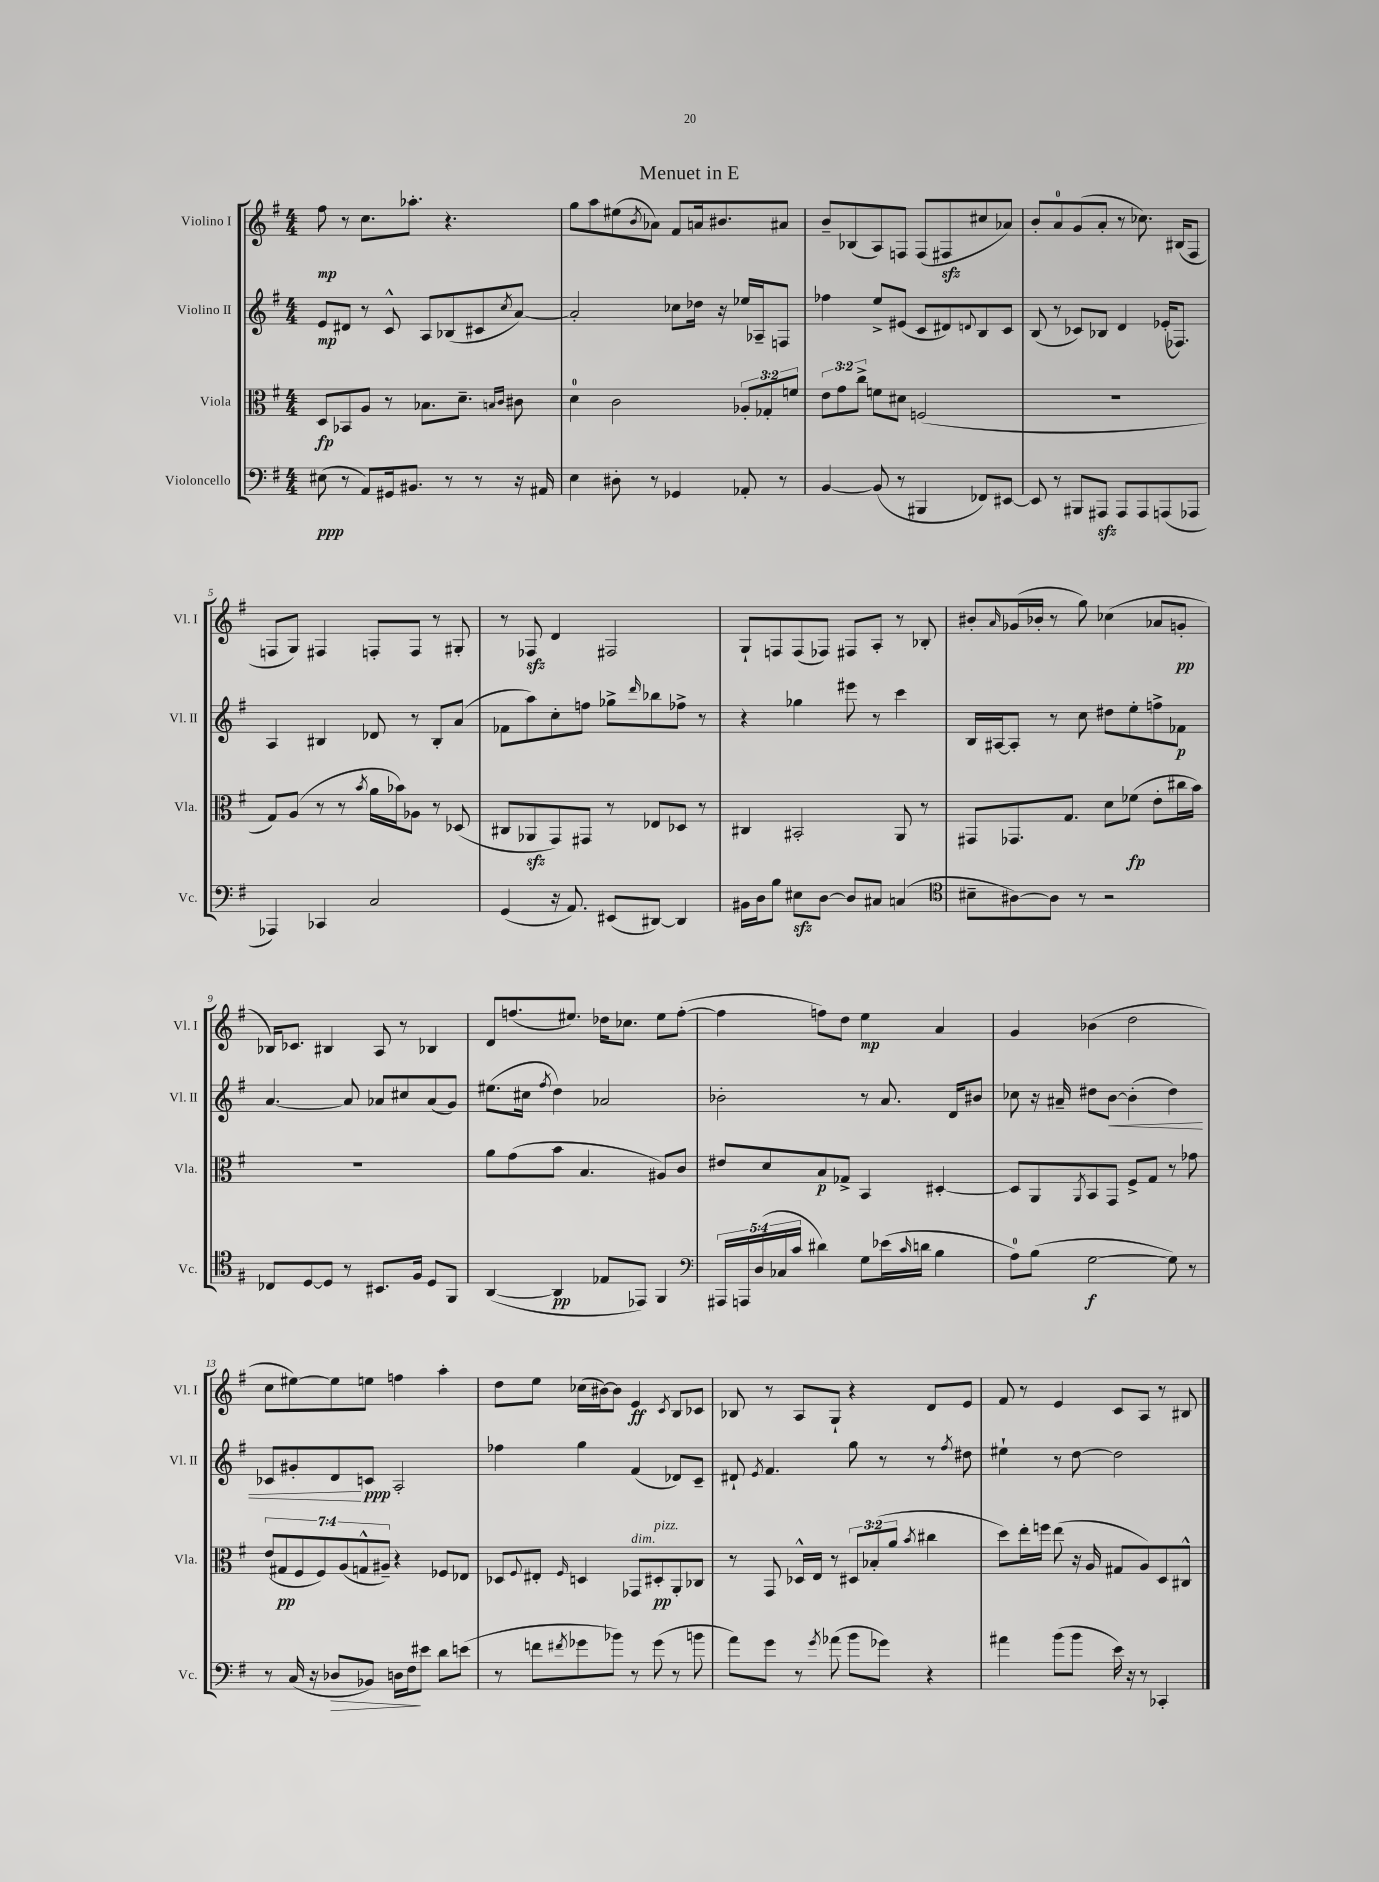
\header { title = "Menuet in E" }
<<
\new StaffGroup <<
\new Staff = "s0" \with { instrumentName = "Violino I" shortInstrumentName = "Vl. I" } {
    \clef treble \key g \major \numericTimeSignature \time 4/4
    fis''8\mp r8 c''8. aes''8.-. r4. |
    g''8 a''8 eis''8( \acciaccatura { b'8 } aes'8) fis'8 a'16 bis'8. ais'8 |
    b'8-- bes8( a8) f8 f8( fis8\sfz cis''8 aes'8) |
    b'8-. a'8-0 g'8( a'8-. r8 ces''8.) bis16( fis8 |
    f8 g8) fis4 f8-. f8 r8 gis8-. |
    r8 fes8\sfz d'4 fis2 |
    g8-! f8 f8( fes8) fis8 a8-. r8 bes8-. |
    bis'8-. \grace { a'16 } ges'16( bes'16-. r8 g''8) ces''4( aes'8 g'8-.\pp |
    bes16) ces'8. bis4 a8 r8 bes4 |
    d'8 f''8.( eis''8.) des''16 ces''8. eis''8 f''8~-.( |
    f''4 f''8) d''8 e''4\mp a'4 |
    g'4 bes'4( d''2 |
    c''8 eis''8~) eis''8 e''8 f''4 a''4-. |
    d''8 e''8 ces''16( bis'16~) bis'8 e'4\ff \acciaccatura { c'8 } b8 ces'8 |
    bes8 r8 a8 g8-! r4 d'8 e'8 |
    fis'8 r8 e'4 c'8 a8 r8 bis8 \bar "|." |
}
\new Staff = "s1" \with { instrumentName = "Violino II" shortInstrumentName = "Vl. II" } {
    \clef treble \key g \major \numericTimeSignature \time 4/4
    e'8\mp dis'8 r8 c'8-^ a8 bes8( cis'8 \acciaccatura { c''8 } a'8~) |
    a'2-. ces''8 des''16 r16 ees''16 aes16-- f8 |
    fes''4 e''8-> eis'8( c'8 dis'8) \appoggiatura { d'8 } b8 c'8 |
    b8( r8 ces'8) bes8 d'4 ees'16-.( fes8.) |
    a4 bis4 des'8 r8 bis8-. a'8( |
    fes'8 a''8) c''8-. f''8 ges''8-> \grace { d'''16 } bes''8 fes''8-> r8 |
    r4 ges''4 eis'''8 r8 c'''4 |
    b16 ais16~ ais8-. r8 c''8 dis''8 e''8-. f''8-> fes'8\p |
    a'4.~ a'8 aes'8 cis''8 aes'8( g'8) |
    eis''8.( cis''16 \acciaccatura { fis''8 } d''4) aes'2 |
    bes'2-. r8 a'8. d'16 bis'8 |
    ces''8 r16 ais'16-- dis''8 b'8~\< b'4-.( dis''4) |
    ces'8 gis'8-. d'8\! c'8\ppp a2-. |
    fes''4 g''4 fis'4( des'8) c'8-- |
    dis'8-! \acciaccatura { e'8 } fis'4. g''8 r8 r8 \acciaccatura { fis''8 } dis''8 |
    eis''4-! r8 d''8~ d''2 \bar "|." |
}
\new Staff = "s2" \with { instrumentName = "Viola" shortInstrumentName = "Vla." } {
    \clef alto \key g \major \numericTimeSignature \time 4/4 \override Staff.TupletNumber.text = #tuplet-number::calc-fraction-text
    d8\fp bes,8 a8 r8 bes8. d'8.-- \grace { b16 c'16 } cis'8 |
    d'4-0 c'2 \tuplet 3/2 { aes8-. ges8-. f'8 } |
    \tuplet 3/2 { e'8 g'8 c''8-> } f'8 dis'8 f2( |
    R1 |
    g8) a8( r8 r8 \acciaccatura { b'8 } a'16 bes'16) aes8 r8 des8( |
    cis8 aes,8\sfz g,8) gis,8 r8 ees8 des8 r8 |
    cis4 bis,2-. a,8 r8 |
    gis,8 ges,8. g8. d'8 fes'8\fp( e'8-. cis''16 b'16) |
    R1 |
    a'8 g'8( b'8 b4. ais8) c'8 |
    eis'8 d'8 b8\p ges8-> b,4 dis4~-. |
    dis8 a,8 \acciaccatura { a,8 } b,8 g,8 fis8-> g8 r8 ges'8 |
    \tuplet 7/4 { e'8( gis8\pp fis8 fis8) a8( g8-^ ais8--) } r4 fes8 ees8 |
    des8 \appoggiatura { fis8 } eis8-. \grace { fis16 } d4 ges,8^\markup { \italic "dim." } dis8-.\pp^\markup { \italic "pizz." } a,8-. ces8 |
    r8 g,8 des16-^ e16 r8 \tuplet 3/2 { dis8 bes8-.( a'8 } \acciaccatura { b'8 } cis''4 |
    d''8) e''16-. f''16 e''8( r16 a16 gis8 a8) d8 cis8-^ \bar "|." |
}
\new Staff = "s3" \with { instrumentName = "Violoncello" shortInstrumentName = "Vc." } {
    \clef bass \key g \major \numericTimeSignature \time 4/4 \override Staff.TupletNumber.text = #tuplet-number::calc-fraction-text
    eis8\ppp( r8 a,8) gis,16 bis,8. r8 r8 r16 ais,16 |
    e4 dis8-. r8 ges,4 aes,8-. r8 |
    b,4~ b,8( r8 bis,,4 fes,8) eis,8~ |
    eis,8 r8 bis,,8 ais,,8\sfz ais,,8 ais,,8 a,,8( aes,,8 |
    aes,,4) ces,4 c2 |
    g,4( r16 a,8.) eis,8( dis,8~) dis,4 |
    bis,16 d16 b8 eis8\sfz d8~ d8 cis8 c4( |
    \clef tenor bis8-- ais8~) ais8 r8 r2 |
    ces8 d8~ d8 r8 bis,8. fis16 d8 fis,8 |
    a,4~( a,4\pp ees8 ees,8) fis,4 |
    \clef bass \tuplet 5/4 { ais,,16 a,,16 d16( ces16 c'16 } dis'4) g8 ees'16( \grace { c'16 } d'16 b4 |
    a8-0) b8( g2~\f g8) r8 |
    r8 c16( r16 des8\> bes,8) d16 fis16\! eis'8 d'8 e'8( |
    r8 f'8 \acciaccatura { fis'8 } ges'8 bes'8) r8 ges'8( r8 b'8 |
    a'8) g'8 r8 \acciaccatura { g'8 } aes'8( b'8 ges'8) r4 |
    ais'4 b'8( b'8 e'16) r16 r8 ces,4-. \bar "|." |
}
>>
>>
